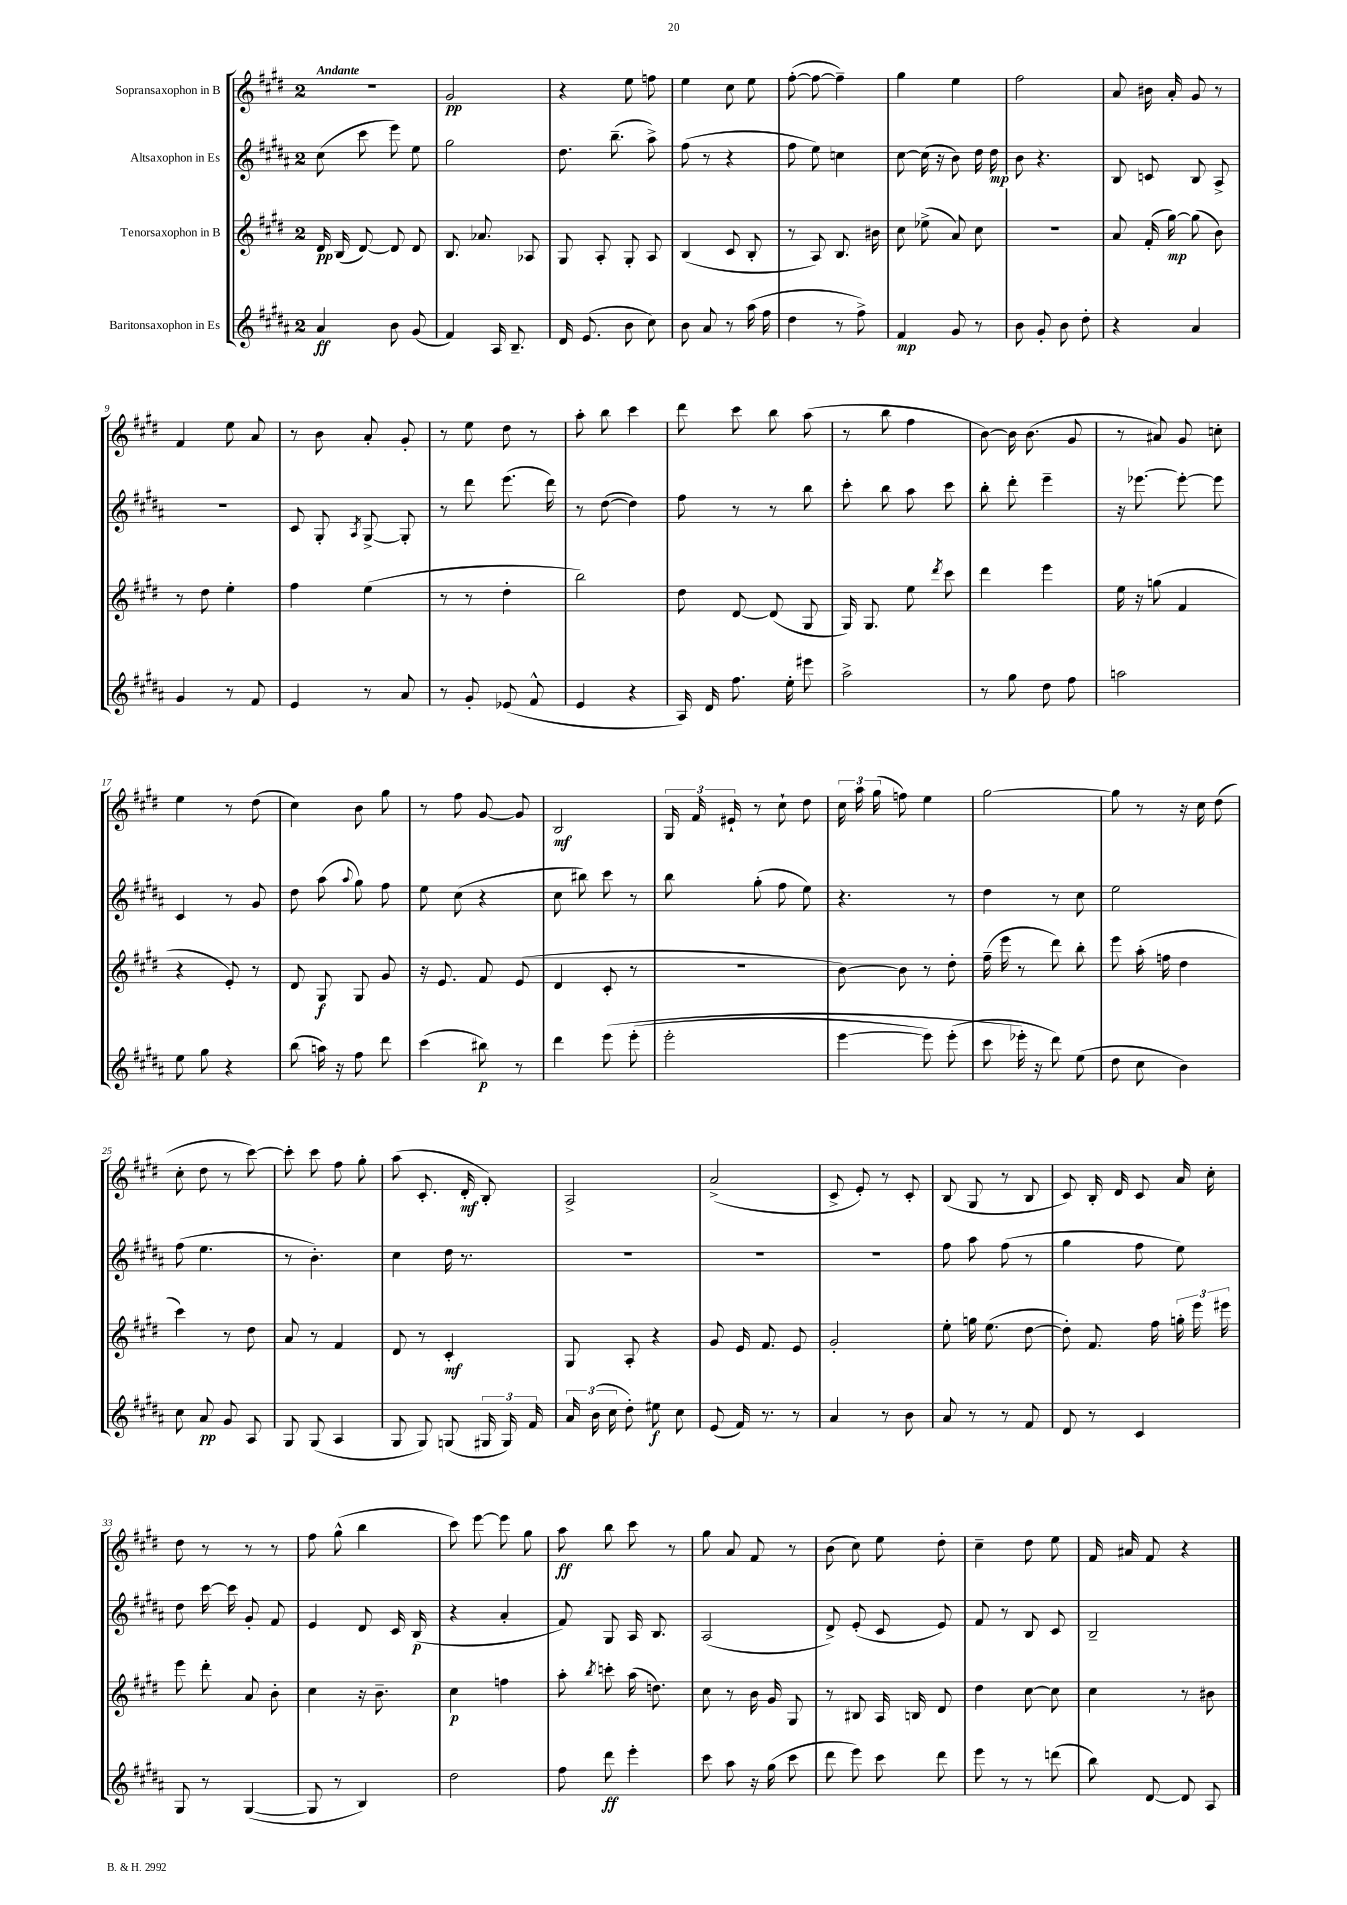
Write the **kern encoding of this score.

**kern	**kern	**kern	**kern
*staff4	*staff3	*staff2	*staff1
*clefG2	*clefG2	*clefG2	*clefG2
*k[f#c#g#d#a#]	*k[f#c#g#d#]	*k[f#c#g#d#a#]	*k[f#c#g#d#]
*M2/4	*M2/4	*M2/4	*M2/4
4a#/	16d#/	(8cc#\	2r
.	(16B/	.	.
.	[8d#/)	8ccc#\	.
8b\	8d#/]	8eee\)	.
(8g#/	8d#/	8ee\	.
=	=	=	=
4f#/)	8.B/	2gg#\	2g#/
.	8.a-/	.	.
16A#/	.	.	.
8.B~/	.	.	.
.	8A-/	.	.
=	=	=	=
16d#/	8G#/	8.dd#\	4r
(8.e/	.	.	.
.	8A'/	.	.
.	.	(8.bb~\	.
8b\	8G#'/	.	8ee\
8cc#\)	8A/	8aa#^\)	8ff\
=	=	=	=
8b\	(4B/	(8ff#\	4ee\
8a#/	.	8r	.
8r	8c#/	4r	8cc#\
(16aa#\	8B'/	.	8ee\
16ff#\	.	.	.
=	=	=	=
4dd#\	8r	8ff#\	([8ff#'\
.	8A/)	8ee\)	8ff#\_
8r	8.B/	4cc\	4ff#~\])
8ff#^\)	.	.	.
.	16b#\	.	.
=	=	=	=
4f#/	8cc#\	[8cc#\	4gg#\
.	(8ee-^\	(16cc#\]	.
.	.	16r	.
8g#/	8a/)	8b\)	4ee\
8r	8cc#\	16dd#\	.
.	.	16dd#\	.
=	=	=	=
8b\	2r	8b\	2ff#\
8g#'/	.	4.r	.
8b\	.	.	.
8dd#'\	.	.	.
=	=	=	=
4r	8a/	8B/	8a/
.	(16f#'/	8c/	16b#\
.	[16gg#\)	.	16a'/
4a#/	(8gg#\]	8B/	8g#/
.	8b\)	8A#^/	8r
=	=	=	=
4g#/	8r	2r	4f#/
.	8dd#\	.	.
8r	4ee'\	.	8ee\
8f#/	.	.	8a/
=	=	=	=
4e/	4ff#\	8c#/	8r
.	.	8G#'/	8b\
.	.	8qA#/	.
8r	(4ee\	[8G#^/	8a'/
8a#/	.	8G#'/]	8g#'/
=	=	=	=
8r	8r	8r	8r
8g#'/	8r	8ddd#\	8ee\
(8e-/	4dd#'\	(8.eee\	8dd#\
8f#^^/	.	.	8r
.	.	16ddd#\)	.
=	=	=	=
4e/	2bb\)	8r	8aa'\
.	.	([8dd#\	8bb\
4r	.	4dd#\])	4ccc#\
=	=	=	=
16A#/)	8dd#\	8ff#\	8ddd#\
16d#/	.	.	.
8.ff#\	[8d#/	8r	8ccc#\
.	(8d#/]	8r	8bb\
16ee'\	.	.	.
8eee#\	8G#/	8bb\	(8aa\
=	=	=	=
2aa#^\	16G#/)	8ccc#'\	8r
.	8.G#/	.	.
.	.	8bb\	8bb\
.	8ee\	8aa#\	4ff#\
.	8qddd#/	.	.
.	8ccc#\	8ccc#\	.
=	=	=	=
8r	4ddd#\	8bb'\	[8b\)
8gg#\	.	8ddd#'\	16b\]
.	.	.	(8.b\
8dd#\	4eee\	4eee~\	.
8ff#\	.	.	8g#/
=	=	=	=
2aa\	16ee\	16r	8r
.	16r	[8.eee-\	.
.	(8gg\	.	8a#/)
.	4f#/	8eee-'\_	8g#/
.	.	8eee-\]	8cc'\
=	=	=	=
8ee\	4r	4c#/	4ee\
8gg#\	.	.	.
4r	8e'/)	8r	8r
.	8r	8g#/	(8dd#\
=	=	=	=
(8bb\	8d#/	8dd#\	4cc#\)
16aa\)	8G#/	(8aa#\	.
16r	.	.	.
.	.	8qqaa#/	.
8ff#\	8G#/	8gg#\)	8b\
8ddd#\	8g#/	8ff#\	8gg#\
=	=	=	=
(4ccc#\	16r	8ee\	8r
.	8.e/	.	.
.	.	(8cc#\	8ff#\
8bb#\)	8f#/	4r	[8g#/
8r	(8e/	.	8g#/]
=	=	=	=
4ddd#\	4d#/	8cc#\	2B/
.	.	8bb#\)	.
&(8eee\	8c#'/	8ccc#\	.
(8eee'\	8r	8r	.
=	=	=	=
2eee'\	2r	8bb\	24G#/
.	.	.	24f#/
.	.	.	24e#`/
.	.	(8gg#'\	8r
.	.	8ff#\	8cc#`\
.	.	8ee\)	8dd#\
=	=	=	=
[4eee\	[8b\)	4.r	24cc#\
.	.	.	24aa\
.	.	.	(24gg#\
.	8b\]	.	8ff\)
8eee\])	8r	.	4ee\
(8eee'\	8dd#'\	8r	.
=	=	=	=
8ccc#\	(16ff#~\	4dd#\	[2gg#\
.	16eee\	.	.
16eee-'\&)	8r	.	.
16r	.	.	.
8ddd#\)	8ddd#\)	8r	.
(8ee\	8bb'\	8cc#\	.
=	=	=	=
8dd#\	8eee\	2ee\	8gg#\]
8cc#\	(16aa'\	.	8r
.	16ff\	.	.
4b\)	4dd#\	.	16r
.	.	.	16cc#\
.	.	.	(8dd#\
=	=	=	=
8cc#\	4ccc#\)	(8ff#\	8cc#'\
8a#/	.	4.ee\	8dd#\
8g#/	8r	.	8r
8A#/	8dd#\	.	[8ccc#\)
=	=	=	=
8G#/	8a/	8r	8ccc#'\]
(8G#/	8r	4.b'\)	8ccc#\
4A#/	4f#/	.	8ff#\
.	.	.	8gg#'\
=	=	=	=
8G#/	8d#/	4cc#\	(8aa\
8G#/)	8r	.	8.c#'/
(8G/	4c#'/	16dd#\	.
.	.	8.r	16d#'/
24G#/	.	.	8B'/)
24G#/)	.	.	.
24f#/	.	.	.
=	=	=	=
24a#/	8G#/	2r	2A^/
(24b\	.	.	.
24cc#\	.	.	.
8dd#'\)	8A'/	.	.
8ee#\	4r	.	.
8cc#\	.	.	.
=	=	=	=
(8e/	8g#/	2r	(2a^/
16f#/)	16e/	.	.
8.r	8.f#/	.	.
8r	8e/	.	.
=	=	=	=
4a#/	2g#'/	2r	8c#^/
.	.	.	8e'/)
8r	.	.	8r
8b\	.	.	8c#'/
=	=	=	=
8a#/	8ee'\	8ff#\	(8B/
8r	16gg\	8aa#\	8G#/
.	(8.ee\	.	.
8r	.	(8ff#\	8r
8f#/	[8dd#\	8r	8B/
=	=	=	=
8d#/	8dd#'\])	4gg#\	8c#/)
8r	8.f#/	.	16B'/
.	.	.	16d#/
4c#/	.	8ff#\	8c#/
.	16ff#\	.	.
.	24gg'\	8ee\)	16a/
.	24eee\	.	.
.	.	.	16cc#'\
.	24eee#\	.	.
=	=	=	=
8G#/	8eee\	8dd#\	8dd#\
8r	8ddd#'\	[16ccc#\	8r
.	.	16ccc#\]	.
([4G#/	8a/	8g#'/	8r
.	8b'\	8f#/	8r
=	=	=	=
8G#/]	4cc#\	4e/	8ff#\
8r	.	.	(8gg#^^\
4B/)	16r	8d#/	4bb\
.	8.b~\	.	.
.	.	16c#/	.
.	.	(16B/	.
=	=	=	=
2dd#\	4cc#\	4r	8ccc#\)
.	.	.	[8eee\
.	4ff\	4a#'/	8eee\]
.	.	.	8gg#\
=	=	=	=
8ff#\	8aa'\	8f#/)	8aa\
.	8qbb/	.	.
8ddd#\	8ccc'\	8G#/	8bb\
4eee'\	(16aa\	16A#/	8ccc#\
.	8.dd\)	8.B/	.
.	.	.	8r
=	=	=	=
8ccc#\	8cc#\	(2A#/	8gg#\
8aa#\	8r	.	8a/
16r	16b\	.	8f#/
(16gg#\	16g#/	.	.
8ccc#\	8G#/	.	8r
=	=	=	=
8ddd#\	8r	8d#^/)	(8b\
8eee\)	8B#/	(8e'/	8cc#\)
8ccc#\	16A/	8c#/	8ee\
.	16B/	.	.
8ddd#\	8d#/	8e/)	8dd#'\
=	=	=	=
8eee\	4dd#\	8f#/	4cc#~\
8r	.	8r	.
8r	[8cc#\	8B/	8dd#\
(8ddd\	8cc#\]	8c#/	8ee\
=	=	=	=
8bb\)	4cc#\	2B~/	16f#/
.	.	.	16a#/
[8d#/	.	.	8f#/
8d#/]	8r	.	4r
8A#/	8b#\	.	.
==	==	==	==
*-	*-	*-	*-
